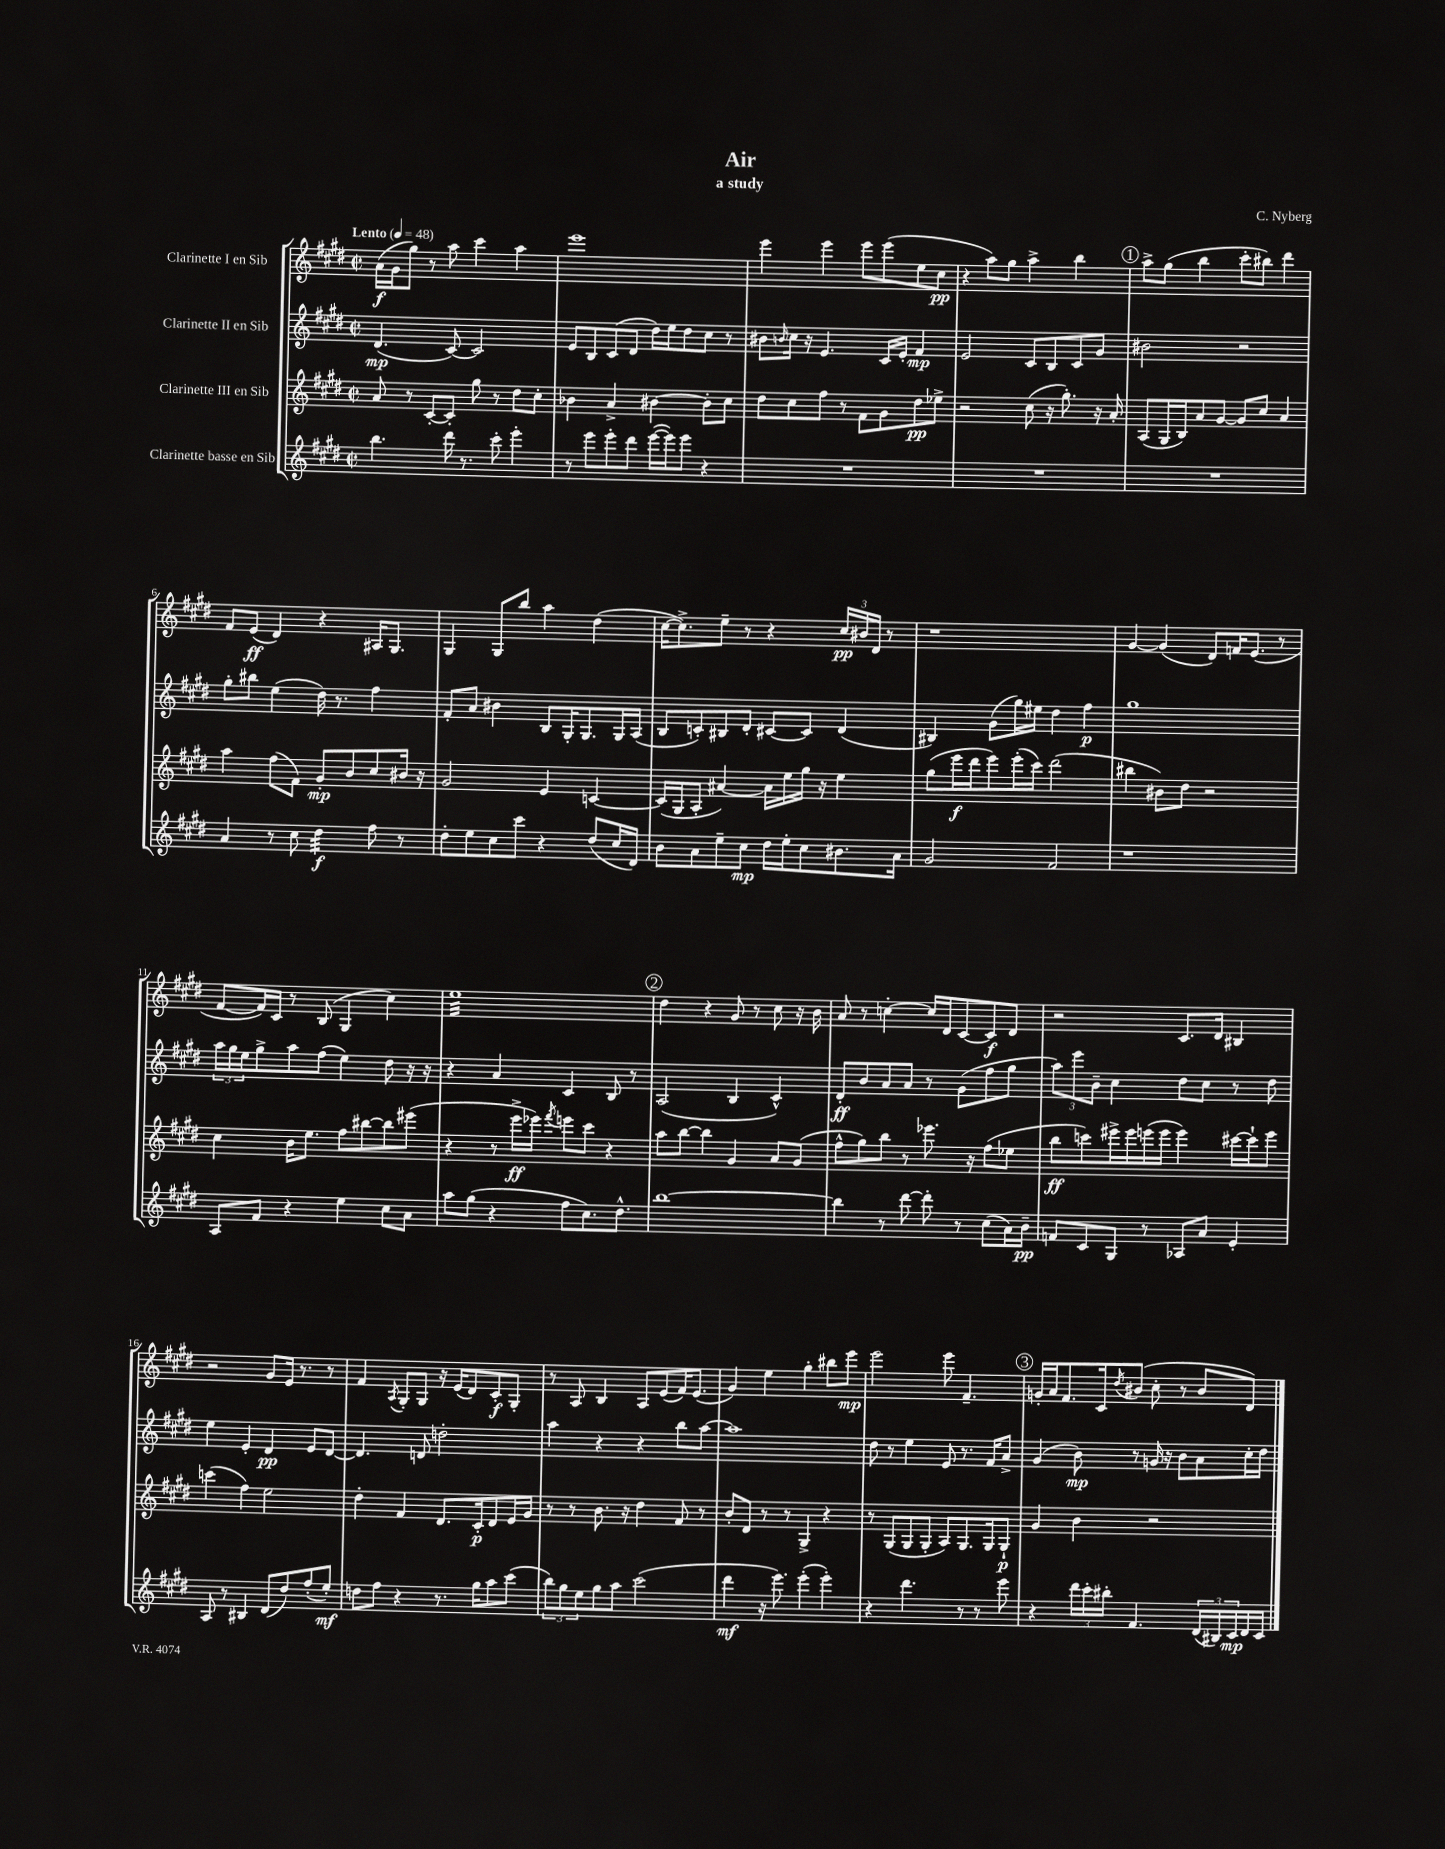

**kern	**dynam	**kern	**dynam	**kern	**dynam	**kern	**dynam
*part4	*part4	*part3	*part3	*part2	*part2	*part1	*part1
*staff4	*staff4	*staff3	*staff3	*staff2	*staff2	*staff1	*staff1
*I"Clarinette basse en Sib	*	*I"Clarinette III en Sib	*	*I"Clarinette II en Sib	*	*I"Clarinette I en Sib	*
*clefG2	*	*clefG2	*	*clefG2	*	*clefG2	*
*k[f#c#g#d#]	*	*k[f#c#g#d#]	*	*k[f#c#g#d#]	*	*k[f#c#g#d#]	*
*M2/2	*	*M2/2	*	*M2/2	*	*M2/2	*
*met(c|)	*	*met(c|)	*	*met(c|)	*	*met(c|)	*
*MM48	*	*MM48	*	*MM48	*	*MM48	*
=1	=1	=1	=1	=1	=1	=1	=1
!	!	!	!	!	!	!LO:TX:a:B:t=Lento	!
4.bb\	.	8a/	.	(4.d#/	mp	(16a\LL	f
.	.	.	.	.	.	16g#\J	.
.	.	8r	.	.	.	8gg#\J)	.
.	.	[8c#'/L	.	.	.	8r	.
16ddd#\	.	8c#'/J]	.	[8c#/)	.	8aa\	.
8.r	.	.	.	.	.	.	.
.	.	8gg#\	.	2c#/]	.	4ccc#\	.
8ccc#'\	.	8r	.	.	.	.	.
4eee'\	.	8dd#\L	.	.	.	4aa\	.
.	.	8cc#'\J	.	.	.	.	.
=2	=2	=2	=2	=2	=2	=2	=2
8r	.	4b-X\	.	8e/L	.	1eee	.
8eee\L	.	.	.	8B/	.	.	.
8eee'\	.	4a^/	.	(8c#/	.	.	.
8ddd#\J	.	.	.	8d#/J	.	.	.
([16eee\LL	.	[4b#X\	.	16dd#\LL)	.	.	.
16eee\J])	.	.	.	16ee\J	.	.	.
8eee\J	.	.	.	8dd#\	.	.	.
4r	.	8b#'\L]	.	8cc#\J	.	.	.
.	.	8cc#\J	.	8r	.	.	.
=3	=3	=3	=3	=3	=3	=3	=3
1r	.	8dd#\L	.	8b#X\L	.	4eee\	.
.	.	.	.	16qqbn/	.	.	.
.	.	8cc#\	.	16cc#\Jk	.	.	.
.	.	.	.	16r	.	.	.
.	.	8ff#\J	.	4.e/	.	4eee\	.
.	.	8r	.	.	.	.	.
.	.	8f#\L	.	.	.	8eee\L	.
.	.	8g#\	.	16c#/LL	.	(8eee\	.
.	.	.	.	16e'/JJ	.	.	.
.	.	8dd#\	pp	4f#/	mp	8ee\	.
.	.	8ee-X^\J	.	.	.	8cc#\J	pp
=4	=4	=4	=4	=4	=4	=4	=4
1r	.	2r	.	2e/	.	4r	.
.	.	.	.	.	.	8aa\L)	.
.	.	.	.	.	.	8gg#\J	.
.	.	(8cc#\	.	8c#/L	.	4aa^\	.
.	.	16r	.	8B/	.	.	.
.	.	8.gg#'\)	.	.	.	.	.
.	.	.	.	8c#/	.	4bb\	.
.	.	16r	.	8g#/J	.	.	.
.	.	16a'/	.	.	.	.	.
!!LO:REH:place=s1:t=1
=5	=5	=5	=5	=5	=5	=5	=5
1r	.	(8A/L	.	2b#X\	.	8aa^\L	.
.	.	16G#/L	.	.	.	(8gg#\J	.
.	.	16B/J)	.	.	.	.	.
.	.	8a/	.	.	.	4bb\	.
.	.	[8g#/J	.	.	.	.	.
.	.	8g#/L]	.	2r	.	8ccc#'\L	.
.	.	8cc#/J	.	.	.	8bb#X\J)	.
.	.	4a/	.	.	.	4ddd#\	.
!!LO:LB:g=z
=6	=6	=6	=6	=6	=6	=6	=6
4a/	.	4aa\	.	8gg#'\L	.	8f#/L	.
.	.	.	.	8bb#X\J	.	(8e/J	ff
8r	.	(8ff#\L	.	(4ee\	.	4d#/)	.
8cc#\	.	8f#\J)	.	.	.	.	.
*tremolo	*	*	*	*	*	*	*
32dd#\LLL	f	8g#'/L	mp	16dd#\)	.	4r	.
32dd#\	.	.	.	.	.	.	.
32dd#\	.	.	.	8.r	.	.	.
32dd#\	.	.	.	.	.	.	.
32dd#\	.	8b/	.	.	.	.	.
32dd#\	.	.	.	.	.	.	.
32dd#\	.	.	.	.	.	.	.
32dd#\JJJ	.	.	.	.	.	.	.
*Xtremolo	*	*	*	*	*	*	*
8ff#\	.	8cc#/	.	4ff#\	.	16A#X/KL	.
.	.	.	.	.	.	8.G#/J	.
8r	.	16b#X/Jk	.	.	.	.	.
.	.	16r	.	.	.	.	.
=7	=7	=7	=7	=7	=7	=7	=7
8dd#'\L	.	2g#/	.	8f#'/L	.	4G#/	.
8ee\	.	.	.	8a/J	.	.	.
8cc#\	.	.	.	4b#X\	.	8G#/L	.
8ccc#\J	.	.	.	.	.	8bb/J	.
4r	.	4e/	.	8B/L	.	4aa\	.
.	.	.	.	16G#'/K	.	.	.
.	.	.	.	8.G#/	.	.	.
(8dd#/L	.	[4cn/	.	.	.	(4dd#\	.
16cc#/L	.	.	.	16G#/L	.	.	.
16d#/JJ)	.	.	.	(16A/JJ	.	.	.
=8	=8	=8	=8	=8	=8	=8	=8
8b\L	.	(16c/LL]	.	8B/L	.	[16cc#\KL	.
.	.	16G#/J	.	.	.	8.cc#^\])	.
8a\	.	8A'/J	.	8cn'/)	.	.	.
8ee~\	.	[4a#X/)	.	8B#X/	.	8ee~\J	.
8cc#\J	mp	.	.	8d#'/J	.	8r	.
16dd#\LL	.	16a#\LL]	.	[8c#X/L	.	4r	.
16ee'\J	.	16ee\	.	.	.	.	.
8cc#\	.	16gg#\JJ	.	8c#/J]	.	.	.
.	.	16r	.	.	.	.	.
8.b#X\	.	4ee\	.	(4d#/	.	24cc#/LL	pp
.	.	.	.	.	.	24b#X/	.
.	.	.	.	.	.	24d#/JJ	.
.	.	.	.	.	.	8r	.
16a\Jk	.	.	.	.	.	.	.
=9	=9	=9	=9	=9	=9	=9	=9
2g#/	.	(8gg#\L	.	4B#X/)	.	1r	.
.	.	16eee\L	f	.	.	.	.
.	.	16ddd#\J	.	.	.	.	.
.	.	8eee\)	.	(8g#\L	.	.	.
.	.	(16eee'\L	.	16gg#\L)	.	.	.
.	.	16ccc#\JJ)	.	16ee#X\JJ	.	.	.
2f#/	.	(2ddd#\	.	4dd#\	.	.	.
.	.	.	.	4ff#\	p	.	.
=10	=10	=10	=10	=10	=10	=10	=10
1r	.	4bb#X\	.	1gg#	.	[4g#/	.
.	.	8b#X\L)	.	.	.	(4g#/]	.
.	.	8dd#\J	.	.	.	.	.
.	.	2r	.	.	.	8d#/L)	.
.	.	.	.	.	.	16fn/K	.
.	.	.	.	.	.	(8.e/J	.
.	.	.	.	.	.	8r	.
!!LO:LB:g=z
=11	=11	=11	=11	=11	=11	=11	=11
8A/L	.	4cc#\	.	24aa\LL	.	[8f#/L	.
.	.	.	.	24gg#\	.	.	.
.	.	.	.	24ee\J	.	.	.
8f#/J	.	.	.	8gg#^\	.	16f#/L])	.
.	.	.	.	.	.	16c#/JJ	.
4r	.	16b\KL	.	8aa\	.	8r	.
.	.	8.ee\J	.	.	.	.	.
.	.	.	.	(8ff#\J	.	(8B/	.
4ee\	.	8ff#\L	.	4ee\)	.	4G#/	.
.	.	[8bb#X\	.	.	.	.	.
8cc#\L	.	8bb#\]	.	8dd#\	.	4cc#\)	.
8a\J	.	(8eee#X\J	.	16r	.	.	.
.	.	.	.	16r	.	.	.
=12	=12	=12	=12	=12	=12	=12	=12
*	*	*	*	*	*	*tremolo	*
8aa\L	.	4r	.	4r	.	32eeLLL	.
.	.	.	.	.	.	32ee	.
.	.	.	.	.	.	32ee	.
.	.	.	.	.	.	32ee	.
(8gg#\J	.	.	.	.	.	32ee	.
.	.	.	.	.	.	32ee	.
.	.	.	.	.	.	32ee	.
.	.	.	.	.	.	32ee	.
4r	.	8r	.	4a/	.	32ee	.
.	.	.	.	.	.	32ee	.
.	.	.	.	.	.	32ee	.
.	.	.	.	.	.	32ee	.
.	.	16eee^\LL	ff	.	.	32ee	.
.	.	.	.	.	.	32ee	.
.	.	16eee-X\JJ)	.	.	.	32ee	.
.	.	.	.	.	.	32ee	.
.	.	8qfff#/	.	.	.	.	.
8ff#\L	.	8eeen\L	.	4c#/	.	32ee	.
.	.	.	.	.	.	32ee	.
.	.	.	.	.	.	32ee	.
.	.	.	.	.	.	32ee	.
8.cc#\)	.	8ccc#\J	.	.	.	32ee	.
.	.	.	.	.	.	32ee	.
.	.	.	.	.	.	32ee	.
.	.	.	.	.	.	32ee	.
.	.	4r	.	8B/	.	32ee	.
.	.	.	.	.	.	32ee	.
8.dd#^^\J	.	.	.	.	.	32ee	.
.	.	.	.	.	.	32ee	.
.	.	.	.	8r	.	32ee	.
.	.	.	.	.	.	32ee	.
.	.	.	.	.	.	32ee	.
.	.	.	.	.	.	32eeJJJ	.
*	*	*	*	*	*	*Xtremolo	*
!!LO:REH:place=s1:t=2
=13	=13	=13	=13	=13	=13	=13	=13
[1bb	.	8aa\L	.	(2A/	.	4dd#\	.
.	.	[8bb\J	.	.	.	.	.
.	.	4bb\]	.	.	.	4r	.
.	.	4g#/	.	4B/	.	8g#/	.
.	.	.	.	.	.	8r	.
.	.	8a/L	.	4c#^^/)	.	8cc#\	.
.	.	(8g#/J	.	.	.	16r	.
.	.	.	.	.	.	16b\	.
=14	=14	=14	=14	=14	=14	=14	=14
4bb\]	.	8ff#^^\L	.	8d#'/L	ff	8a/	.
.	.	8gg#\)	.	8b/	.	8r	.
8r	.	8bb\J	.	8a/	.	[4ccn'\	.
[8ddd#\	.	8r	.	8a/J	.	.	.
8ddd#'\]	.	8.eee-X\	.	8r	.	16cc/LL]	.
.	.	.	.	.	.	16d#/J	.
8r	.	.	.	(8g#\L	.	[8c#/	.
.	.	16r	.	.	.	.	.
(8cc#\L	.	(8ff#\L	.	8ff#\	.	8c#/]	f
16a\L)	.	8ee-X\J	.	8gg#\J	.	8d#/J	.
16b~\JJ	pp	.	.	.	.	.	.
=15	=15	=15	=15	=15	=15	=15	=15
8fn/L	.	8bb\L	ff	12aa\L)	.	2r	.
.	.	.	.	12eee\	.	.	.
8c#/	.	8cccn\)	.	.	.	.	.
.	.	.	.	12b~\J	.	.	.
8G#/J	.	16eee#X^\L	.	4cc#\	.	.	.
.	.	16eee#\	.	.	.	.	.
8r	.	(16eeen\	.	.	.	.	.
.	.	16eee\JJ	.	.	.	.	.
8A-X/L	.	4eee\)	.	8dd#\L	.	8.c#/L	.
8a/J	.	.	.	8cc#\J	.	.	.
.	.	.	.	.	.	16d#/Jk	.
4e'/	.	[16ccc#X\LL	.	8r	.	4B#X/	.
.	.	16ccc#`\J]	.	.	.	.	.
.	.	8eee\J	.	8dd#\	.	.	.
!!LO:LB:g=z
=16	=16	=16	=16	=16	=16	=16	=16
8A/	.	(4cccn\	.	4ee\	.	2r	.
8r	.	.	.	.	.	.	.
4B#X/	.	4ff#\)	.	4e'/	.	.	.
(8d#/L	.	2ee\	.	4d#/	pp	8g#/L	.
8dd#/)	.	.	.	.	.	16e/Jk	.
.	.	.	.	.	.	8.r	.
(8ff#'/	.	.	.	8e/L	.	.	.
8ee'/J)	mf	.	.	[8d#/J	.	8r	.
=17	=17	=17	=17	=17	=17	=17	=17
8ddn\L	.	4dd#'\	.	4.d#/]	.	4f#/	.
8ff#\J	.	.	.	.	.	.	.
.	.	.	.	.	.	8qA/	.
4r	.	4f#/	.	.	.	8G#'/L	.
.	.	.	.	8dn/	.	8G#/J	.
8.r	.	8.d#/L	.	2ddn'\	.	16r	.
.	.	.	.	.	.	(16e/KL	.
.	.	.	.	.	.	8d#/)	.
16gg#\KL	.	16c#'/k	p	.	.	.	.
8aa\	.	8d#/	.	.	.	8c#'/	f
(8ccc#\J	.	16e/L	.	.	.	8G#'/J	.
.	.	16g#/JJ	.	.	.	.	.
=18	=18	=18	=18	=18	=18	=18	=18
12bb\L)	.	8r	.	4aa\	.	8r	.
12gg#\	.	.	.	.	.	.	.
.	.	8r	.	.	.	8A/	.
12ee\	.	.	.	.	.	.	.
8gg#\	.	8.b\	.	4r	.	4B/	.
8aa\J	.	.	.	.	.	.	.
.	.	16r	.	.	.	.	.
(2ccc#\	.	4dd#\	.	4r	.	8A/L	.
.	.	.	.	.	.	(8e/	.
.	.	8f#/	.	8bb\L	.	16f#/K)	.
.	.	.	.	.	.	(8.e/J	.
.	.	8r	.	[8aa\J	.	.	.
=19	=19	=19	=19	=19	=19	=19	=19
4ddd#\	mf	8b'/L	.	1aa]	.	4g#/)	.
.	.	8d#/J	.	.	.	.	.
16r	.	8r	.	.	.	4ee\	.
8.eee\)	.	.	.	.	.	.	.
.	.	8r	.	.	.	.	.
(4eee'\	.	4G#^/	.	.	.	4gg#'\	.
4eee'\)	.	4r	.	.	.	8bb#X\L	.
.	.	.	.	.	.	8eee\J	mp
=20	=20	=20	=20	=20	=20	=20	=20
4r	.	8r	.	8dd#\	.	2eee\	.
.	.	(8G#/L	.	8r	.	.	.
4.ddd#\	.	8G#/	.	4ee\	.	.	.
.	.	8G#'/J	.	.	.	.	.
.	.	8A/L)	.	8e/	.	8eee\	.
8r	.	8.G#/	.	8.r	.	4.f#~/	.
8r	.	.	.	.	.	.	.
.	.	16G#/k	.	16f#/KL	.	.	.
8eee\	.	8G#`/J	p	8a^/J	.	.	.
!!LO:REH:place=s1:t=3
=21	=21	=21	=21	=21	=21	=21	=21
4r	.	4g#/	.	(4g#/	.	16gn'/LL	.
.	.	.	.	.	.	16a/J	.
.	.	.	.	.	.	8.f#/	.
24ddd#\LL	.	4b\	.	8b\)	mp	.	.
24ccc#'\	.	.	.	.	.	.	.
.	.	.	.	.	.	16c#/k	.
24bb#X'\JJ	.	.	.	.	.	.	.
.	.	.	.	.	.	8qdd#/	.
4.f#/	.	.	.	8r	.	(8b#X/J	.
.	.	2r	.	16gn/	.	8cc#'\	.
.	.	.	.	16r	.	.	.
.	.	.	.	8b\L	.	8r	.
(24d#/LL	.	.	.	8a\	.	8b#/L	.
24B#X/)	.	.	.	.	.	.	.
24c#/	mp	.	.	.	.	.	.
16d#/	.	.	.	16cc#'\L	.	8d#/J)	.
16c#/JJ	.	.	.	16dd#\JJ	.	.	.
==	==	==	==	==	==	==	==
*-	*-	*-	*-	*-	*-	*-	*-
